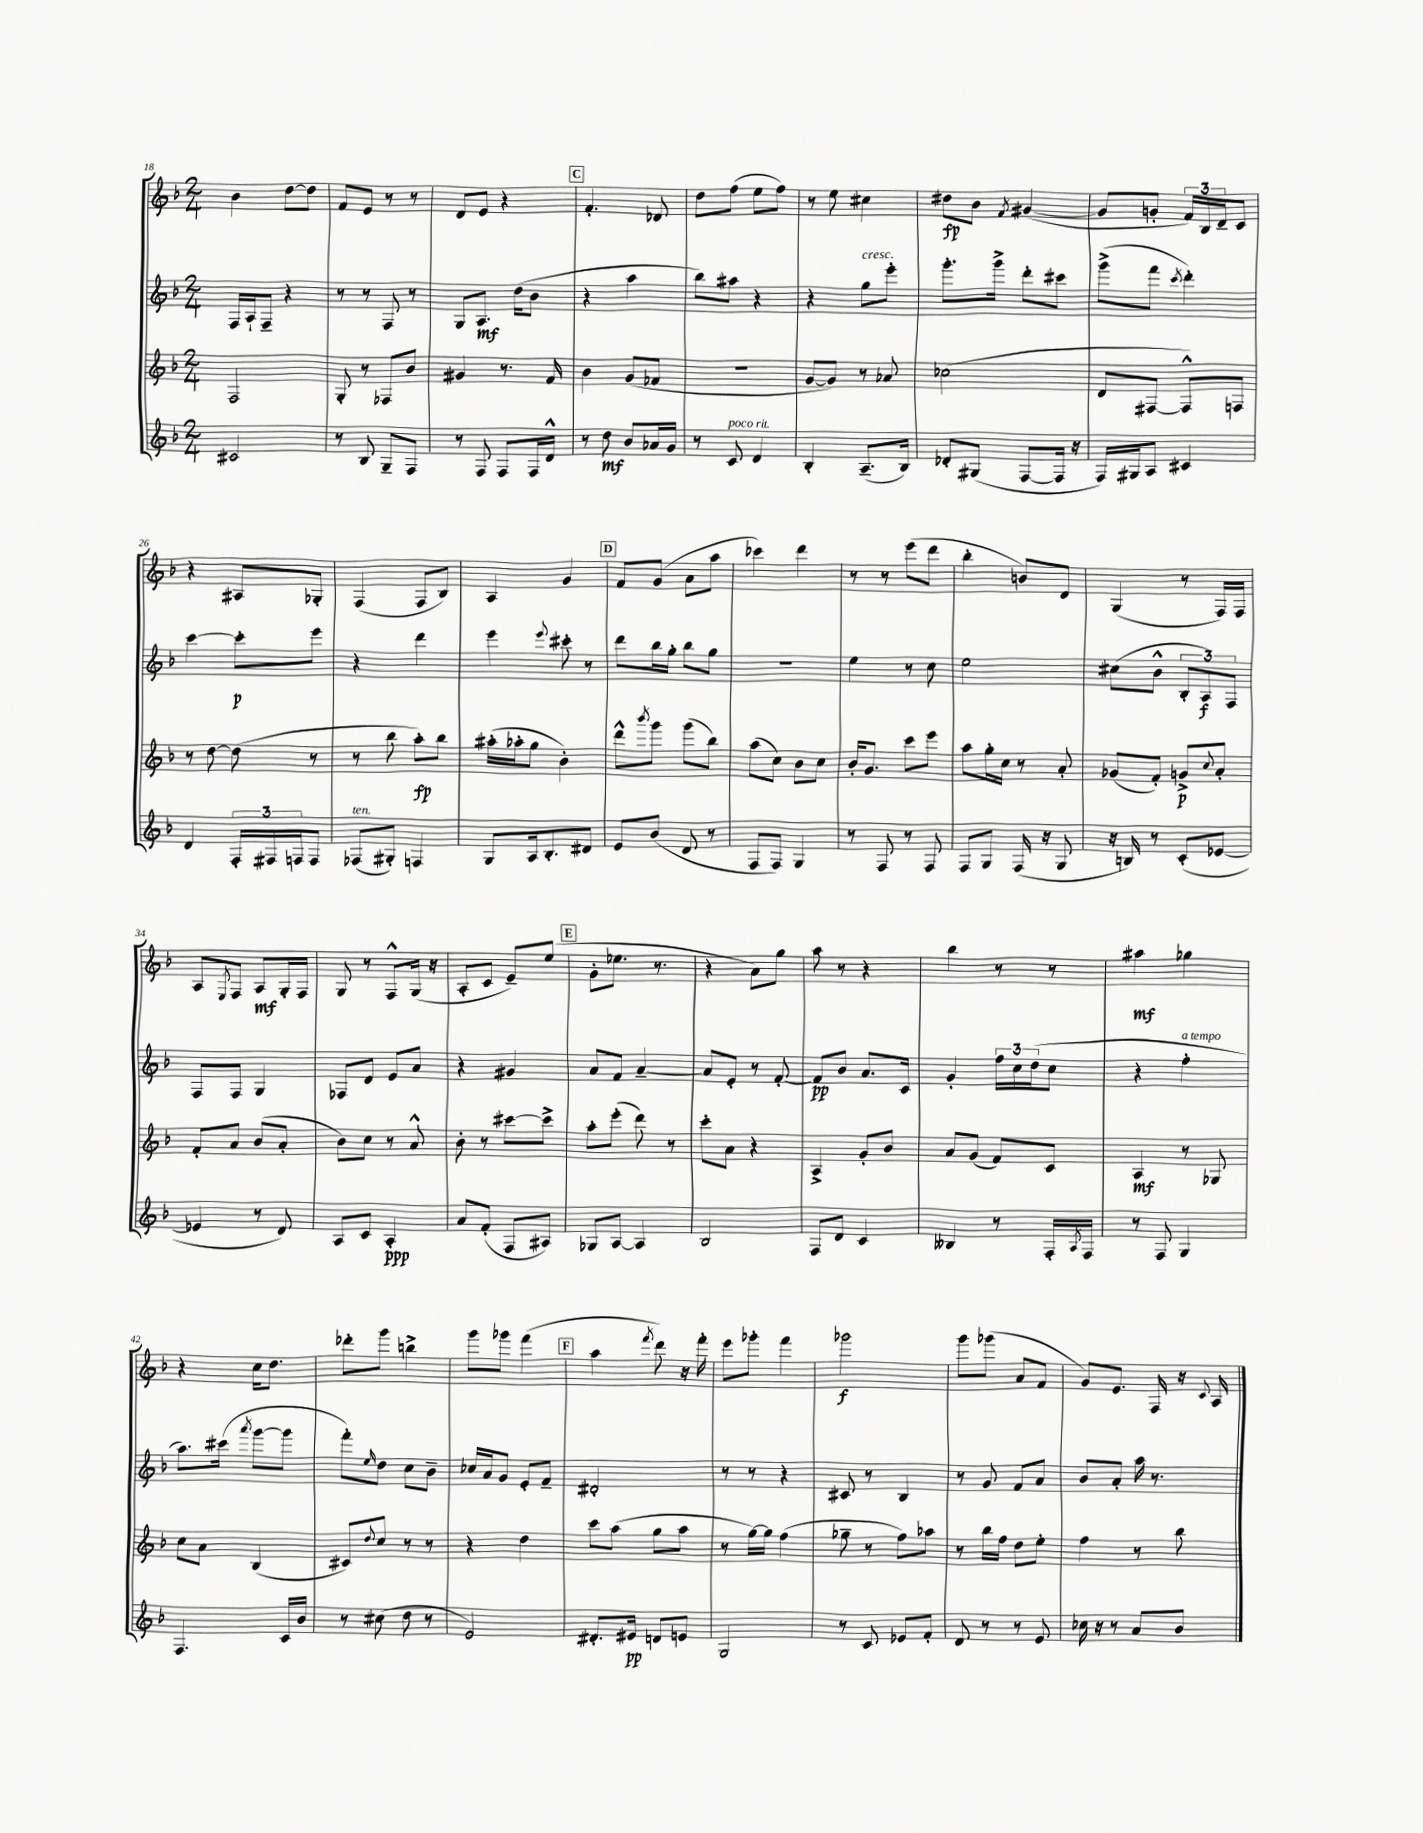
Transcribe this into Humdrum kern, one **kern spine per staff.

**kern	**kern	**kern	**kern
*staff4	*staff3	*staff2	*staff1
*clefG2	*clefG2	*clefG2	*clefG2
*k[b-]	*k[b-]	*k[b-]	*k[b-]
*M2/4	*M2/4	*M2/4	*M2/4
2c#/	2F/	16F/LL	4b-\
.	.	16A`/J	.
.	.	8F~/J	.
.	.	4r	[8dd\L
.	.	.	8dd\]J
=	=	=	=
8r	8G'/	8r	8f/L
8B-/	8r	8r	8e/J
8G~/L	8F-/L	8F/	8r
8F/J	8b-/J	8r	8r
=	=	=	=
8r	4g#/	8G/L	8d/L
8F/	.	8.A/J	8e/J
8F/L	8.r	.	4r
.	.	(16dd\LK	.
16F/L	.	8b-\J	.
16d^^/JJ	16f/	.	.
=	=	=	=
8r	4b-\	4r	4.f'/
8dd\	.	.	.
8b-/L	(8g/L	4aa\	.
16a-/L	8f-/J	.	8d-/
16g/JJ	.	.	.
=	=	=	=
8r	2r	8bb-\L)	8dd\L
8c/	.	8aa#\J	(8ff\J
4d/	.	4r	8ee\L
.	.	.	8ff\J)
=	=	=	=
4B-'/	[8g/L	4r	8r
.	8g/]J)	.	8ee\
(8.A~/L	8r	8gg\L	4cc#\
.	8a-/	8eee'\J	.
16B-/Jk)	.	.	.
=	=	=	=
8d-'/L	(2cc-\	8.ggg'\L	8dd#\L
(8G#/J	.	.	8b-\J
.	.	16ggg^\Jk	.
.	.	.	8qf/
[8F/L	.	8ddd'\L	([4g#/
16F/]Jk	.	8ccc#\J	.
16r	.	.	.
=	=	=	=
16F/LL)	8d/L	(8ggg^\L	8g#/]L
16G#/J	.	.	.
8A/J	[8F#/J	8fff\J	8g'/J
.	.	8qccc/	.
4c#/	8F#^^/]L)	4ddd'\)	24f/LL)
.	.	.	24B-/
.	.	.	24d~/J
.	8F/J	.	8c/J
=	=	=	=
4d/	8r	[4ccc\	4r
.	[8dd\	.	.
24F'/LL	(8dd\]	8ccc'\]L	8A#/L
24F#/	.	.	.
24F/J	.	.	.
8F/J	8r	8eee\J	8G-'/J
=	=	=	=
(8F-/L	8r	4r	(4F/
8G#'/J)	8bb-\	.	.
4F/	8aa'\L)	4ddd\	8F/L
.	8bb-\J	.	8B-/J)
=	=	=	=
8G/L	(16aa#'\LL	4eee\	4A/
.	16aa-'\J	.	.
16A/k	8gg\J	.	.
8.B-'/	.	.	.
.	.	8qqeee/	.
.	4b-'\)	8ccc#'\	4g/
8d#/J	.	8r	.
=	=	=	=
8e/L	8ddd^^\L	8ddd\L	8f/L
.	8qbbb-/	.	.
(8b-/J	8ggg\J	16bb-\L	(8g/J
.	.	16gg'\JJ	.
8d/	(8ggg\L	8bb-\L	8a\L
8r	8bb-\J)	8gg\J	8aa\J
=	=	=	=
8F/L	(8aa\L	2r	4ccc-\)
8F/J)	8cc\J)	.	.
4G/	8b-\L	.	4ddd\
.	8cc\J	.	.
=	=	=	=
8r	16b-'/LK	4ee\	8r
.	8.g/J	.	.
8F/	.	.	8r
8r	8ccc\L	8r	(8eee\L
8F/	8eee\J	8cc\	8ddd\J
=	=	=	=
8F/L	8aa\L	2ee\	4bb-'\
8G/J	16gg'\L	.	.
.	16cc\JJ	.	.
(16F/	8r	.	8b/L)
16r	.	.	.
8G/	8a'/	.	8d/J
=	=	=	=
16r	(8g-/L	(8cc#\L	(4G/
16B/)	.	.	.
8r	8f'/J)	8b-^^\J	.
(8c'/L	8g^/L	12B-'/L	8r
.	.	12A/)	.
.	8qqcc/	.	.
[8e-/J	8a'/J	.	16F/LL)
.	.	12F/J	.
.	.	.	16F/JJ
=	=	=	=
4e-/]	8f'/L	8F/L	8A/L
.	.	.	8qE/
.	8a/J	8F/J	8F/J
8r	(8b-/L	4G/	8A/L
8d/)	8a'/J	.	16G'/L
.	.	.	16F/JJ
=	=	=	=
8A/L	8b-\L)	8F-/L	8G/
8c/J	8cc\J	8d/J	8r
4A'/	8r	8e/L	8F^^/L
.	8a^^/	8a/J	(16G/Jk
.	.	.	16r
=	=	=	=
8a/L	8b-'\	4r	8A'/L
(8f'/J	8r	.	8c/J
8F/L	[8ccc#\L	4g#/	8e~/L)
8A#/J)	8ccc#^\]J	.	(8ee/J
=	=	=	=
8G-/L	8aa'\L	8a/L	8g'\L
[8A/J	(8eee'\J	8f/J	8.ee-\J
4A/]	8ddd\)	[4a~/	.
.	.	.	8.r
.	8r	.	.
=	=	=	=
2B-/	8ccc'\L	8a/]L	4r
.	8a\J	8e'/J	.
.	4r	8r	8a\L)
.	.	[8f'/	8gg\J
=	=	=	=
8F/L	4A^/	8f/]L	8aa\
8d/J	.	8b-/J	8r
4c/	8g'/L	8.a/L	4r
.	8b-/J	.	.
.	.	16c/Jk	.
=	=	=	=
4B--/	8a/L	4g'/	4bb-\
.	(8g/J	.	.
8r	8f/L)	24ff\LL	8r
.	.	24cc\	.
.	.	(24dd\J	.
16F'/LL	8c/J	8cc\J	8r
8qA/	.	.	.
16F/JJ	.	.	.
=	=	=	=
8r	4A/	4r	4aa#\
8F/	.	.	.
4G/	8r	4ff'\	4gg-\
.	8G-/	.	.
=	=	=	=
4.F/	8cc\L	8.aa\L)	4r
.	8a\J	.	.
.	.	(16ccc#\Jk	.
.	.	8qaaa/	.
.	(4B-/	[8ggg\L	16cc\LK
.	.	.	8.dd\J
16c/LL	.	8ggg\]J	.
16b-/JJ	.	.	.
=	=	=	=
8r	8c#/L)	8fff'\L)	8ddd-'\L
.	8qqdd/	16qqee/	.
(8cc#\	8cc/J	8dd\J	8ggg\J
8dd\	8r	8cc\L	4bb^\
8r	8r	8b-~\J	.
=	=	=	=
2e/)	4r	16cc-/LL	8ggg\L
.	.	16a/J	.
.	.	8g/J	8ggg-\J
.	4dd\	8e'/L	(4fff\
.	.	8f~/J	.
=	=	=	=
8.d#'/L	8ccc\L	2d#'/	4aa\
.	(8aa\J	.	.
16e#/Jk	.	.	.
.	.	.	8qfff/
8d/L	8gg\L	.	8ddd\)
8e/J	8aa\J	.	16r
.	.	.	16fff'\
=	=	=	=
2G/	8r	8r	8eee\L
.	[16gg\LL)	8r	8ggg-'\J
.	16gg\]JJ	.	.
.	(4ff\	4r	4fff\
=	=	=	=
8r	8gg-~\	8c#/	2ggg-\
8c/	8r	8r	.
8e-/L	8ff\L)	4B-/	.
8f'/J	8aa-\J	.	.
=	=	=	=
8d/	8r	8r	8ggg\L
8r	16bb-\LL	8g/	(8ggg-\J
.	16ff\JJ	.	.
8r	8dd\L	8f/L	8a/L
8e/	8ee'\J	8a/J	8f/J
=	=	=	=
16cc-\	4ff\	8b-/L	8g/L)
16r	.	.	.
8r	.	8a'/J	8.e/J
8a/L	8r	16aa\	.
.	.	8.r	16F/
8b-/J	8bb-\	.	16r
.	.	.	8qqc/
.	.	.	16A/
==	==	==	==
*-	*-	*-	*-
